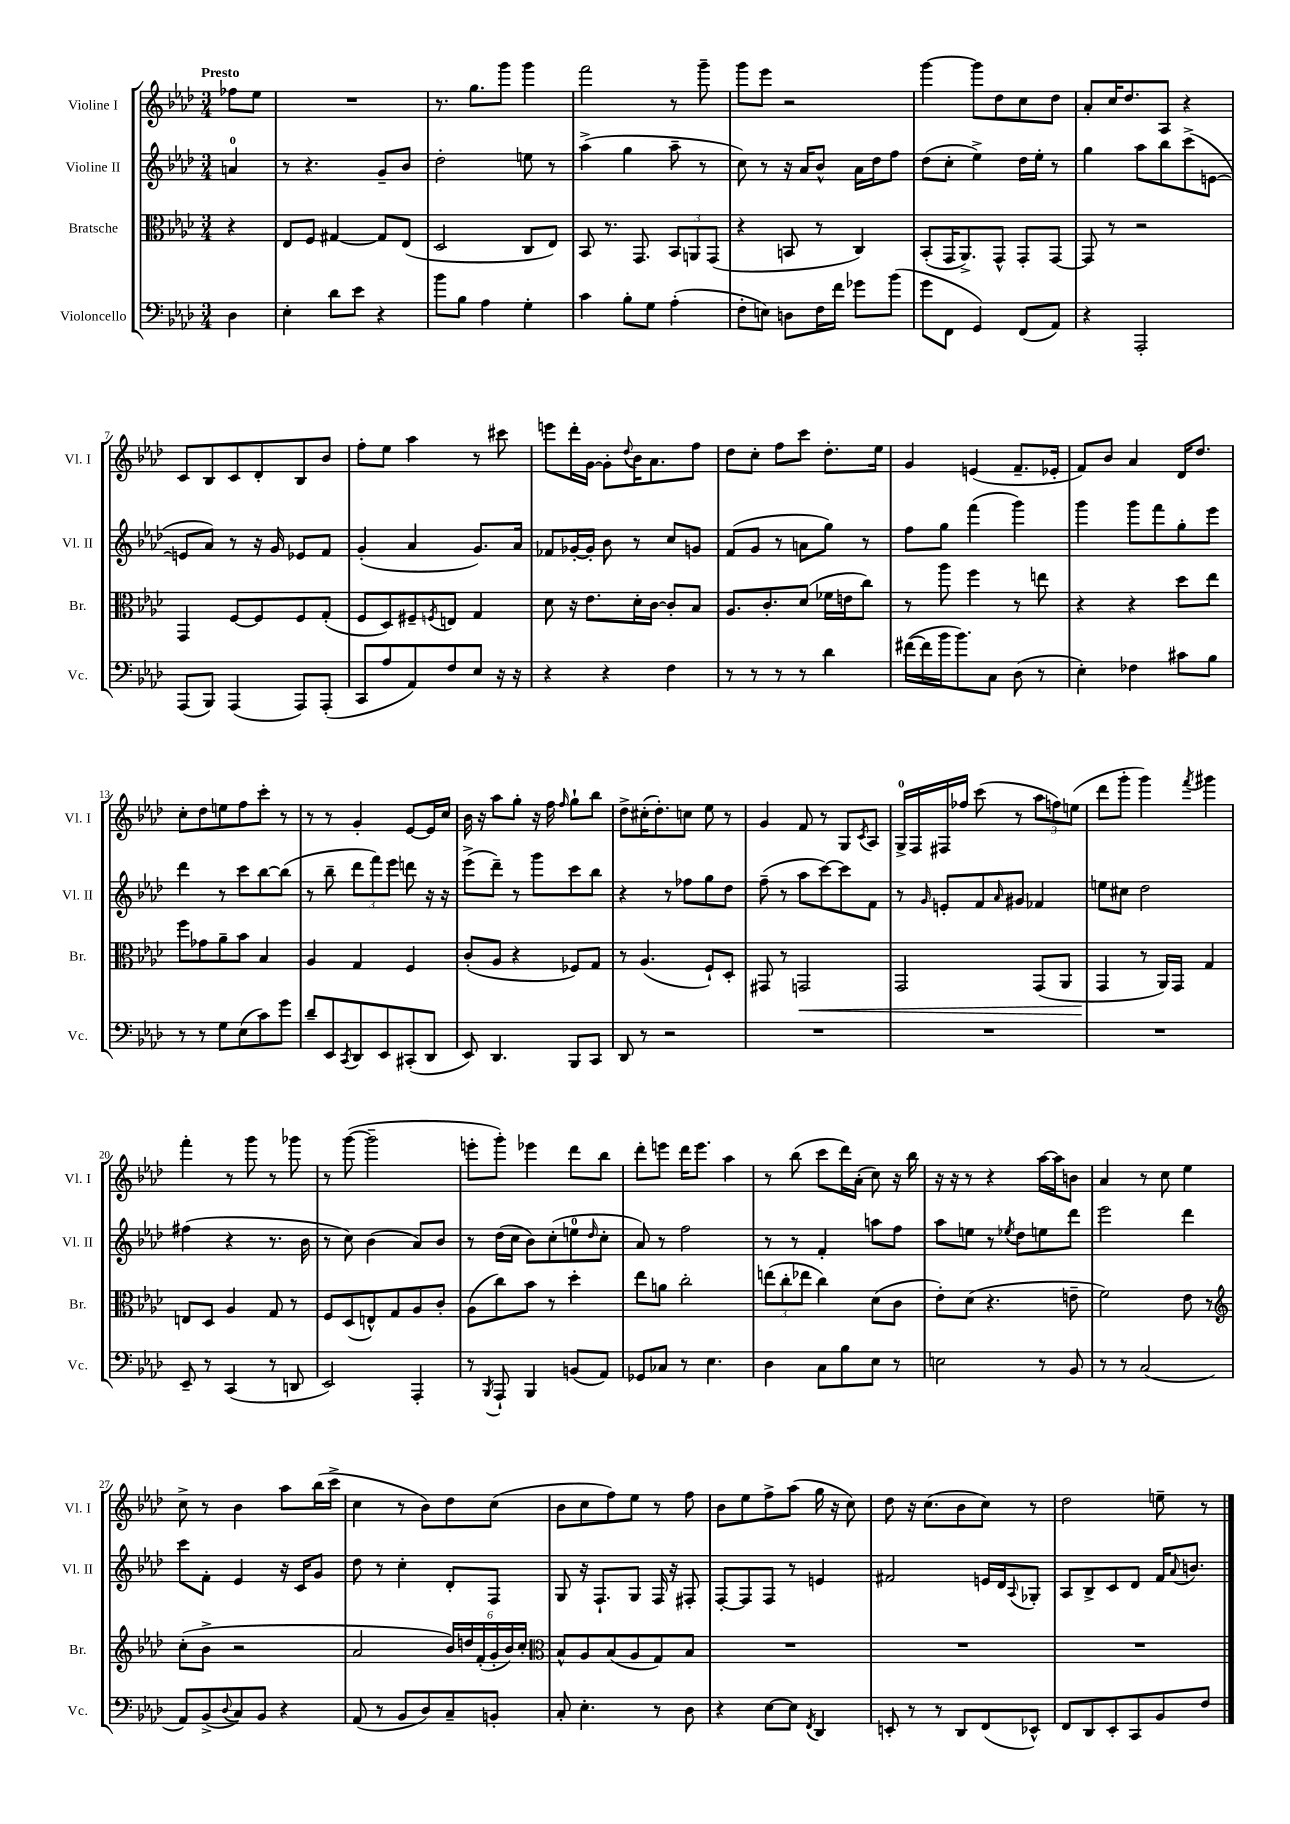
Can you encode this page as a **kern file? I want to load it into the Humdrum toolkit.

**kern	**kern	**dynam	**kern	**kern
*part4	*part3	*part3	*part2	*part1
*staff4	*staff3	*staff3	*staff2	*staff1
*I"Violoncello	*I"Bratsche	*	*I"Violine II	*I"Violine I
*I'Vc.	*I'Br.	*	*I'Vl. II	*I'Vl. I
*clefF4	*clefC3	*	*clefG2	*clefG2
*k[b-e-a-d-]	*k[b-e-a-d-]	*	*k[b-e-a-d-]	*k[b-e-a-d-]
*M3/4	*M3/4	*	*M3/4	*M3/4
=	=	=	=	=
!	!	!	!	!LO:TX:a:B:t=Presto
4D-\	4r	.	4an/	8ff-X\L
.	.	.	.	8ee-\J
=1	=1	=1	=1	=1
4E-'\	8E-/L	.	8r	2.r
.	8F/J	.	4.r	.
8d-\L	[4G#X/	.	.	.
8e-\J	.	.	.	.
4r	8G#/L]	.	8g~/L	.
.	(8E-/J	.	8b-/J	.
=2	=2	=2	=2	=2
8b-\L	2D-/	.	2dd-'\	8.r
8B-\J	.	.	.	.
.	.	.	.	8.gg\L
4A-\	.	.	.	.
.	.	.	.	8ggg\J
4G'\	8C/L	.	8een\	4ggg\
.	8E-/J)	.	8r	.
=3	=3	=3	=3	=3
4c\	8BB-/	.	(4aa-^\	2fff\
.	8.r	.	.	.
8B-'\L	.	.	4gg\	.
.	8.GG/	.	.	.
8G\J	.	.	.	.
(4A-'\	12BB-/L	.	8aa-~\	8r
.	12AAn/	.	.	.
.	.	.	8r	8ggg~\
.	(12GG/J	.	.	.
=4	=4	=4	=4	=4
8F'\L	4r	.	8cc\)	8ggg\L
8En\J)	.	.	8r	8eee-\J
8Dn\L	8BBn/	.	16r	2r
.	.	.	16a-/KL	.
16F\L	8r	.	8b-^^/J	.
16f\JJ	.	.	.	.
8g-X\L	4C/)	.	16a-\LL	.
.	.	.	16dd-\J	.
(8b-\J	.	.	8ff\J	.
=5	=5	=5	=5	=5
8g\L	(8BB-'/L	.	(8dd-\L	[4ggg\
8FF\J	16GG/K	.	8cc'\J	.
.	8.AA-^/)	.	.	.
4GG/)	.	.	4ee-^\)	8ggg\L]
.	8GG^^/J	.	.	8dd-\
(8FF/L	8GG'/L	.	16dd-\LL	8cc\
.	.	.	16ee-'\JJ	.
8AA-/J)	[8GG/J	.	8r	8dd-\J
=6	=6	=6	=6	=6
4r	8GG/]	.	4gg\	8a-'/L
.	8r	.	.	16cc/K
.	.	.	.	8.dd-/
2AAA-'/	2r	.	8aa-\L	.
.	.	.	8bb-\	8A-/J
.	.	.	(8ccc^\	4r
.	.	.	[8en\J	.
!!LO:LB:g=z
=7	=7	=7	=7	=7
(8AAA-/L	4GG/	.	8en/L]	8c/L
8BBB-/J)	.	.	8a-/J)	8B-/
(4AAA-/	[8F/L	.	8r	8c/
.	8F/]	.	16r	8d-'/
.	.	.	16g/	.
8AAA-/L)	8F/	.	8e-X/L	8B-/
(8AAA-'/J	(8G'/J	.	8f/J	8b-/J
=8	=8	=8	=8	=8
8CC/L	8F/L	.	(4g'/	8ff'\L
8A-/	8D-/)	.	.	8ee-\J
8AA-/)	8F#X~/	.	4a-/	4aa-\
.	8qFn/	.	.	.
8F/	8En/J	.	.	.
8E-/J	4G/	.	8.g/L)	8r
16r	.	.	.	8ccc#X\
16r	.	.	16a-/Jk	.
=9	=9	=9	=9	=9
4r	8d-\	.	8f-X/L	8eeen\L
.	16r	.	[16g-X'/L	16ddd-'\L
.	8.e-\L	.	16g-'/JJ]	[16g\JJ
4r	.	.	8b-\	8g'\L]
.	.	.	.	8qqdd-/
.	16d-'\L	.	8r	16b-\K
.	[16c\JJ	.	.	8.a-\
4F\	8c'/L]	.	8cc/L	.
.	8B-/J	.	8gn/J	8ff\J
=10	=10	=10	=10	=10
8r	8.A-/L	.	(8f/L	8dd-\L
8r	.	.	8g/J	8cc'\J
.	8.c'/	.	.	.
8r	.	.	8r	8ff\L
8r	(8d-/J	.	8an\L	8ccc\J
4d-\	16f-X\LL	.	8gg\J)	8.dd-'\L
.	16en\J	.	.	.
.	8cc\J)	.	8r	.
.	.	.	.	16ee-\Jk
=11	=11	=11	=11	=11
([16f#X\LL	8r	.	8ff\L	4g/
16f#\]	.	.	.	.
16b-\J	8aa-\	.	8gg\J	.
8.b-\)	.	.	.	.
.	4ff\	.	(4fff\	(4en/
8C\J	.	.	.	.
(8D-\	8r	.	4ggg\)	8.f~/L
8r	8een\	.	.	.
.	.	.	.	16e-X'/Jk
=12	=12	=12	=12	=12
4E-'\)	4r	.	4ggg\	8f/L)
.	.	.	.	8b-/J
4F-X\	4r	.	8ggg\L	4a-/
.	.	.	8fff\	.
8c#X\L	8dd-\L	.	8gg'\	16d-/KL
.	.	.	.	8.dd-/J
8B-\J	8ee-\J	.	8eee-\J	.
!!LO:LB:g=z
=13	=13	=13	=13	=13
8r	8ff\L	.	4ddd-\	8cc'\L
8r	8g-X\	.	.	8dd-\
8G\L	8a-~\	.	8r	8een\
(8E-\	8b-\J	.	8ccc\L	8ff\
8c\)	4B-/	.	[8bb-\	8ccc'\J
8g\J	.	.	(8bb-\J]	8r
=14	=14	=14	=14	=14
8d-~/L	4A-/	.	8r	8r
8EE-/	.	.	8bb-~\	8r
8qCC/	.	.	.	.
8DD-/	4G/	.	12ddd-\L	4g'/
.	.	.	12fff\)	.
8EE-/	.	.	.	.
.	.	.	12eee-\J	.
(8CC#X'/	4F/	.	8dddn\	[8e-/L
8DD-/J	.	.	16r	16e-/L]
.	.	.	16r	16cc/JJ
=15	=15	=15	=15	=15
8EE-/)	(8c'/L	.	(8eee-^\L	16b-\
.	.	.	.	16r
4.DD-/	8A-/J	.	8ddd-~\J)	8aa-\L
.	4r	.	8r	8gg'\J
.	.	.	8ggg\L	16r
.	.	.	.	16ff\
.	.	.	.	16qqff/
8BBB-/L	8F-X/L)	.	8ccc\	8gg`\L
8CC/J	8G/J	.	8bb-\J	8bb-\J
=16	=16	=16	=16	=16
8DD-/	8r	.	4r	8dd-^\L
8r	(4.A-/	.	.	(16cc#X'\K
.	.	.	.	8.dd-'\)
2r	.	.	8r	.
.	.	.	8ff-X\L	8ccn\J
.	8F`/L)	.	8gg\	8ee-\
.	8D-'/J	.	8dd-\J	8r
=17	=17	=17	=17	=17
2.r	8GG#X/	.	(8ff~\	4g/
.	8r	.	8r	.
!	!	!LO:HP:b	!	!
.	2GGn/	<	8aa-\L	8f/
.	.	.	[8ccc\)	8r
.	.	.	8ccc\]	8G/L
.	.	.	.	8qc/
.	.	.	8f\J	8A-/J
=18	=18	=18	=18	=18
2.r	2GG/	.	8r	16G^/LL
.	.	.	.	16F/
.	.	.	16qqg/	.
.	.	.	8en'/L	16F#X/
.	.	.	.	16ff-X/JJ
.	.	.	8f/	(8ccc\
.	.	.	16qqa-/	.
.	.	.	8g#X/J	8r
.	(8GG/L	.	4f-X/	12aa-\L
.	.	.	.	12ffn\)
.	8AA-/J	.	.	.
.	.	.	.	(12een\J
=19	=19	=19	=19	=19
2.r	4GG/	.	8een\L	8ddd-\L
.	.	.	8cc#X\J	8ggg'\J
.	8r	[	2dd-\	4ggg\)
.	16AA-/LL)	.	.	.
.	16GG/JJ	.	.	.
.	.	.	.	8qfff/
.	4G/	.	.	4ggg#X\
!!LO:LB:g=z
=20	=20	=20	=20	=20
8EE-~/	8En/L	.	(4ff#X\	4fff'\
8r	8D-/J	.	.	.
(4CC/	4A-/	.	4r	8r
.	.	.	.	8ggg\
8r	8G/	.	8.r	8r
8DDn/	8r	.	.	8ggg-X\
.	.	.	16b-\	.
=21	=21	=21	=21	=21
2EE-/)	8F/L	.	8r	8r
.	(8D-/	.	8cc\)	([8ggg\
.	8En^^/)	.	(4b-\	2ggg~\]
.	8G/	.	.	.
4AAA-'/	8A-/	.	8a-/L)	.
.	8c'/J	.	8b-/J	.
=22	=22	=22	=22	=22
8r	(8A-\L	.	8r	8eeen'\L
8qBBB-/	.	.	.	.
8AAA-`/	8cc\)	.	(16dd-\LL	8ggg'\J)
.	.	.	16cc\JJ	.
4BBB-/	8b-\J	.	8b-\L)	4eee-X\
.	8r	.	(8cc'\	.
(8BBn/L	4dd-'\	.	8een\	8ddd-\L
.	.	.	16qqdd-/	.
8AA-/J)	.	.	8cc'\J	8bb-\J
=23	=23	=23	=23	=23
8GG-X/L	8ee-\L	.	8a-/)	8ddd-'\L
8C-X/J	8an\J	.	8r	8eeen\J
8r	2cc'\	.	2ff\	16ddd-\KL
.	.	.	.	8.eee\J
4.E-\	.	.	.	.
.	.	.	.	4aa-\
=24	=24	=24	=24	=24
4D-\	(12een\L	.	8r	8r
.	12cc'\	.	.	.
.	.	.	8r	(8bb-\
.	12ee-X\J	.	.	.
8C\L	4cc\)	.	4f'/	8ccc\L
8B-\	.	.	.	16ddd-\L)
.	.	.	.	(16a-'\JJ
8E-\J	(8d-\L	.	8aan\L	8cc\)
8r	8c\J	.	8ff\J	16r
.	.	.	.	16bb-\
=25	=25	=25	=25	=25
2En\	8e-'\L)	.	8aa-\L	16r
.	.	.	.	16r
.	(8d-\J	.	8een\J	8r
.	4.r	.	8r	4r
.	.	.	8qee-X/	.
.	.	.	8dd-\L	.
8r	.	.	8een\	[16aa-\LL
.	.	.	.	16aa-\J]
8BB-/	8en~\	.	8ddd-\J	8bn\J
=26	=26	=26	=26	=26
8r	2f\)	.	2eee-\	4a-/
8r	.	.	.	.
(2C/	.	.	.	8r
.	.	.	.	8cc\
.	8e-\	.	4ddd-\	4ee-\
.	8r	.	.	.
!!LO:LB:g=z
=27	=27	=27	=27	=27
*	*clefG2	*	*	*
8AA-/L)	(8cc'\L	.	8ccc\L	8cc^\
(8BB-^/	8b-^\J	.	8f'\J	8r
8qqD-/	.	.	.	.
8C/)	2r	.	4e-/	4b-\
8BB-/J	.	.	.	.
4r	.	.	16r	8aa-\L
.	.	.	16c/KL	.
.	.	.	8g/J	(16bb-\L
.	.	.	.	16ccc^\JJ
=28	=28	=28	=28	=28
(8AA-/	2a-/	.	8dd-\	4cc\
8r	.	.	8r	.
8BB-/L	.	.	4cc'\	8r
8D-/)	.	.	.	8b-\L)
8C~/	24b-/LL)	.	8d-'/L	8dd-\
.	24ddn/	.	.	.
.	(24f'/	.	.	.
8BBn'/J	24g'/	.	8F/J	(8cc\J
.	24b-/)	.	.	.
.	24cc'/JJ	.	.	.
=29	=29	=29	=29	=29
*	*clefC3	*	*	*
8C'/	8B-^^/L	.	8G/	8b-\L
4.E-'\	8A-/	.	16r	8cc\
.	.	.	8.F`/L	.
.	(8B-/	.	.	8ff\)
.	8A-/	.	8G/J	8ee-\J
8r	8G/)	.	16F/	8r
.	.	.	16r	.
8D-\	8B-/J	.	8F#X'/	8ff\
=30	=30	=30	=30	=30
4r	2.r	.	[8F'/L	8b-\L
.	.	.	8F/]	8ee-\
[8E-\L	.	.	8F/J	8ff^\
8E-\J]	.	.	8r	(8aa-\J
8qFF/	.	.	.	.
4DD-/	.	.	4en/	16gg\
.	.	.	.	16r
.	.	.	.	8cc\)
=31	=31	=31	=31	=31
8EEn'/	2.r	.	2f#X/	8dd-\
8r	.	.	.	16r
.	.	.	.	(8.cc\L
8r	.	.	.	.
8DD-/L	.	.	.	8b-\
(8FF/	.	.	16en/LL	8cc\J)
.	.	.	16d-/J	.
.	.	.	8qqA-/	.
8EE-X^^/J)	.	.	8G-X'/J	8r
=32	=32	=32	=32	=32
8FF/L	2.r	.	8A-/L	2dd-\
8DD-/	.	.	8B-^/	.
8EE-'/	.	.	8c/	.
8CC/	.	.	8d-/J	.
8BB-/	.	.	16f/KL	8een~\
.	.	.	8qqa-/	.
.	.	.	8.bn/J	.
8F/J	.	.	.	8r
==	==	==	==	==
*-	*-	*-	*-	*-
